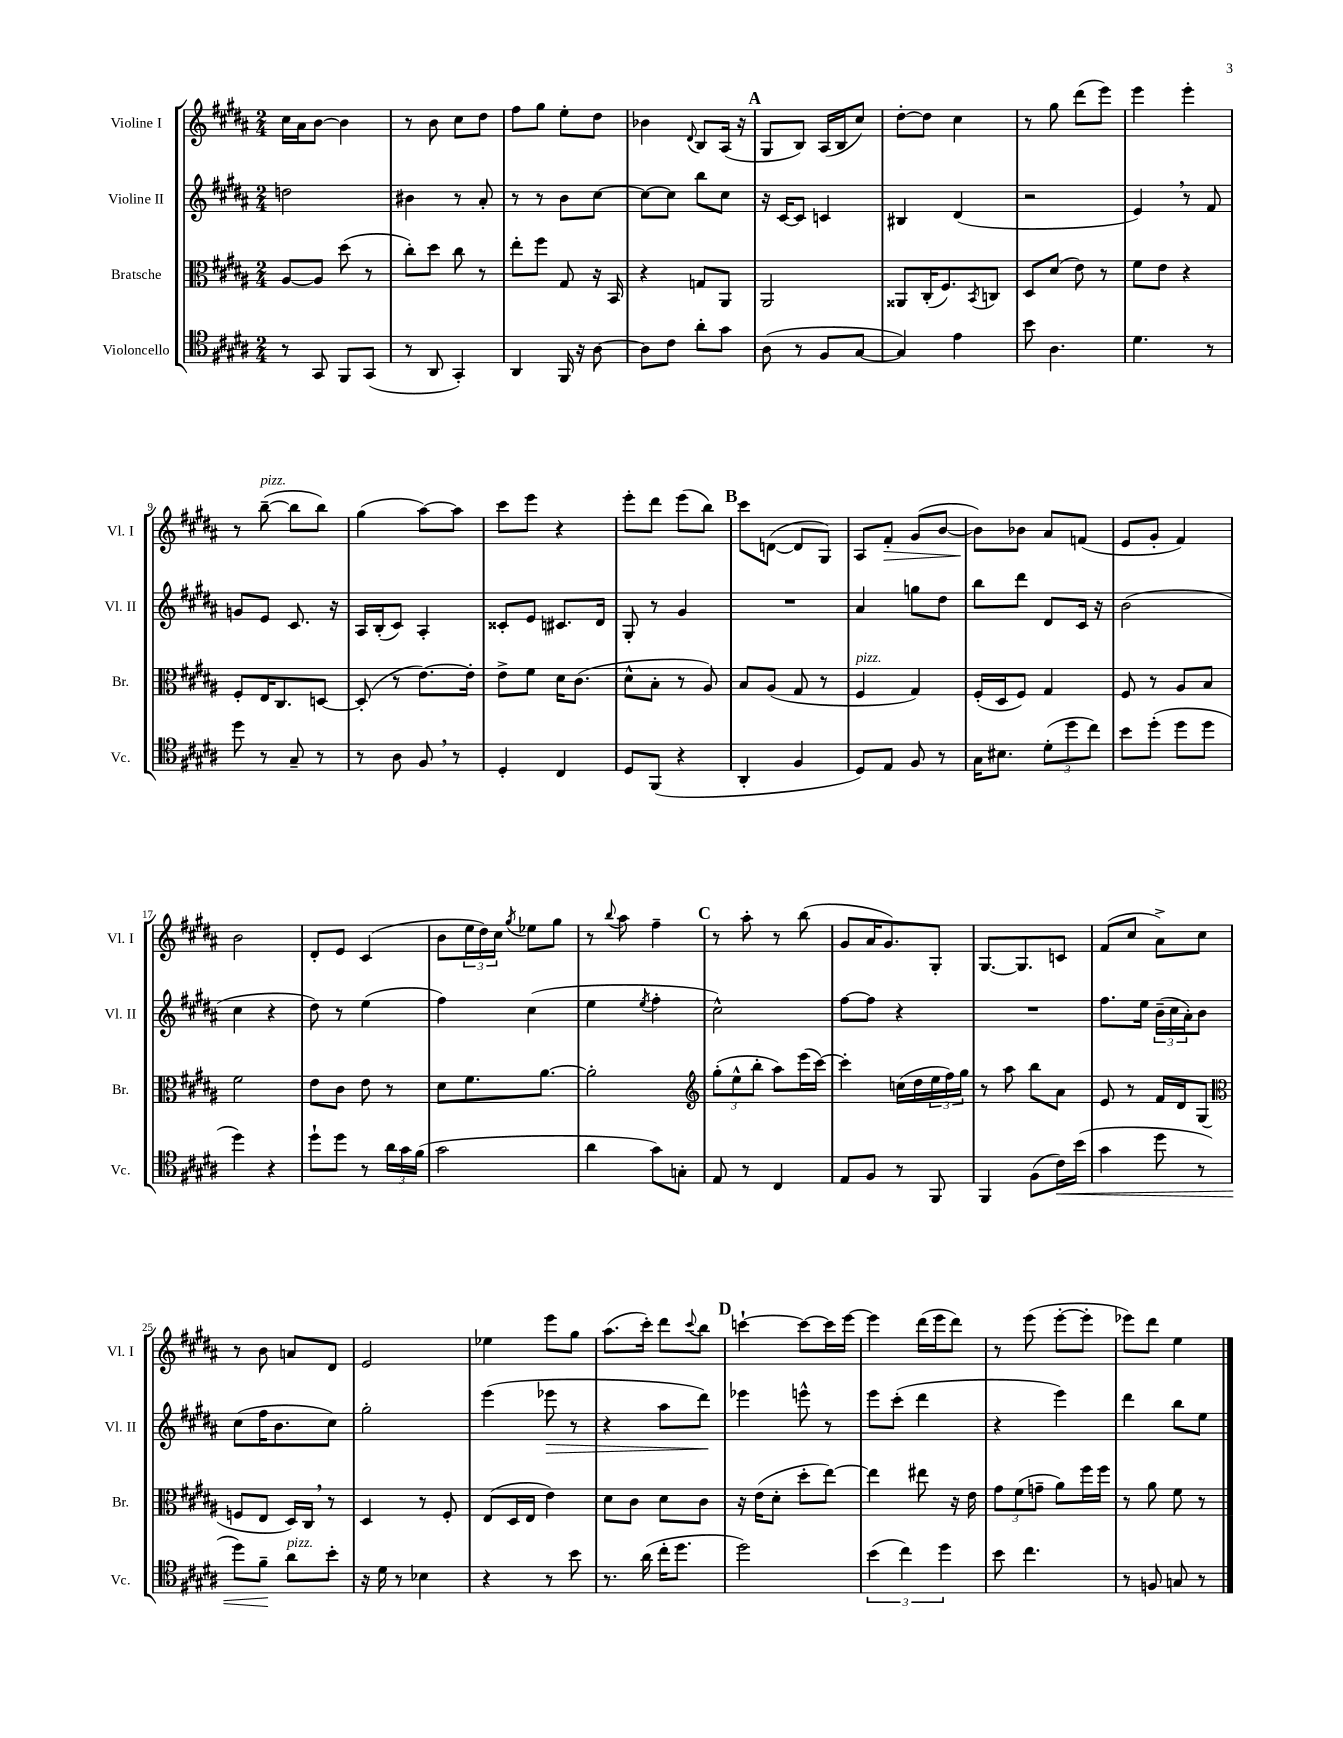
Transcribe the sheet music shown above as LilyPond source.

<<
\new StaffGroup <<
\new Staff = "s0" \with { instrumentName = "Violine I" shortInstrumentName = "Vl. I" } {
    \clef treble \key b \major \numericTimeSignature \time 2/4
    cis''16 ais'16 b'8~ b'4 |
    r8 b'8 cis''8 dis''8 |
    fis''8 gis''8 e''8-. dis''8 |
    bes'4 \appoggiatura { dis'8 } b8 ais16( r16 |
    \mark \markup { \bold "A" } gis8 b8) ais16( b16 cis''8) |
    dis''8~-. dis''8 cis''4 |
    r8 gis''8 dis'''8( e'''8) |
    e'''4 e'''4-. |
    r8 b''8~--^\markup { \italic "pizz." }( b''8 b''8) |
    gis''4( ais''8~) ais''8 |
    cis'''8 e'''8 r4 |
    e'''8-. dis'''8 e'''8( b''8) |
    \mark \markup { \bold "B" } cis'''8 d'8~( d'8 gis8) |
    ais8 fis'8-.\> gis'8( b'8~ |
    b'8\!) bes'8 ais'8 f'8( |
    e'8 gis'8-. fis'4) |
    b'2 |
    dis'8-. e'8 cis'4( |
    b'8 \tuplet 3/2 { e''16 dis''16) cis''16 } \acciaccatura { gis''8 } ees''8 gis''8 |
    r8 \appoggiatura { b''8 } ais''8 fis''4-- |
    \mark \markup { \bold "C" } r8 ais''8-. r8 b''8( |
    gis'8 ais'16 gis'8.) gis8-. |
    gis8.~ gis8. c'8 |
    fis'8( cis''8 ais'8->) cis''8 |
    r8 b'8 a'8 dis'8 |
    e'2 |
    ees''4 e'''8 gis''8 |
    ais''8.( cis'''16-.) dis'''8 \appoggiatura { cis'''8 } b''8 |
    \mark \markup { \bold "D" } c'''4~-! c'''8~ c'''16 e'''16~ |
    e'''4 dis'''16( e'''16 dis'''8) |
    r8 e'''8( e'''8~-. e'''8-. |
    ees'''8) dis'''8 e''4 \bar "|." |
}
\new Staff = "s1" \with { instrumentName = "Violine II" shortInstrumentName = "Vl. II" } {
    \clef treble \key b \major \numericTimeSignature \time 2/4
    d''2 |
    bis'4 r8 ais'8-. |
    r8 r8 b'8 cis''8~ |
    cis''8~ cis''8 b''8 cis''8 |
    \mark \markup { \bold "A" } r16 cis'16~ cis'8 c'4 |
    bis4 dis'4( |
    r2 |
    e'4) \breathe r8 fis'8 |
    g'8 e'8 cis'8. r16 |
    ais16 b16-.( cis'8) ais4-. |
    cisis'8-. e'8 cis'8. dis'16 |
    gis8-. r8 gis'4 |
    \mark \markup { \bold "B" } R2 |
    ais'4 g''8 dis''8 |
    b''8 dis'''8 dis'8 cis'16 r16 |
    b'2( |
    cis''4 r4 |
    dis''8) r8 e''4( |
    fis''4) cis''4( |
    e''4 \acciaccatura { e''8 } fis''4-. |
    \mark \markup { \bold "C" } cis''2-^) |
    fis''8~ fis''8 r4 |
    R2 |
    fis''8. e''16 \tuplet 3/2 { b'16--( cis''16 ais'16-.) } b'8 |
    cis''8( fis''16 b'8. cis''8) |
    gis''2-. |
    e'''4( ees'''8\> r8 |
    r4 ais''8 dis'''8\!) |
    \mark \markup { \bold "D" } ees'''4 e'''8-^ r8 |
    e'''8 cis'''8-.( dis'''4 |
    r4 e'''4) |
    dis'''4 b''8 e''8 \bar "|." |
}
\new Staff = "s2" \with { instrumentName = "Bratsche" shortInstrumentName = "Br." } {
    \clef alto \key b \major \numericTimeSignature \time 2/4
    ais8~ ais8 dis''8( r8 |
    cis''8-.) dis''8 cis''8 r8 |
    e''8-. fis''8 gis8 r16 b,16 |
    r4 g8 ais,8 |
    \mark \markup { \bold "A" } ais,2 |
    aisis,8 cis16-.( fis8.) \acciaccatura { b,8 } c8 |
    dis8 dis'8( e'8) r8 |
    fis'8 e'8 r4 |
    fis8-. e16 cis8. d8~ |
    d8-.( r8 e'8.~) e'16-. |
    e'8-> fis'8 dis'16 cis'8.( |
    dis'8-^ b8-. r8 ais8) |
    \mark \markup { \bold "B" } b8 ais8( gis8 r8 |
    fis4^\markup { \italic "pizz." } gis4) |
    fis16-.( dis16 fis8) gis4 |
    fis8 r8 ais8 b8 |
    fis'2 |
    e'8 cis'8 e'8 r8 |
    dis'8 fis'8. ais'8.~ |
    ais'2-. |
    \mark \markup { \bold "C" } \clef treble \tuplet 3/2 { gis''8-.( e''8-^ b''8-. } ais''8) e'''16( cis'''16~) |
    cis'''4-. c''16( dis''16 \tuplet 3/2 { e''16 fis''16) gis''16 } |
    r8 ais''8 b''8 ais'8 |
    e'8 r8 fis'16 dis'16 gis8( |
    \clef alto f8 e8 dis16) cis16 \breathe r8 |
    dis4 r8 fis8-. |
    e8( dis16 e16 e'4) |
    dis'8 cis'8 dis'8 cis'8 |
    \mark \markup { \bold "D" } r16 e'16( dis'8-. dis''8-. e''8~) |
    e''4 eis''8 r16 e'16 |
    \tuplet 3/2 { gis'8 fis'8( g'8-- } ais'8) fis''16 fis''16 |
    r8 ais'8 fis'8 r8 \bar "|." |
}
\new Staff = "s3" \with { instrumentName = "Violoncello" shortInstrumentName = "Vc." } {
    \clef tenor \key b \major \numericTimeSignature \time 2/4
    r8 gis,8 fis,8 gis,8( |
    r8 ais,8 gis,4-.) |
    ais,4 fis,16 r16 ais8~ |
    ais8 cis'8 ais'8-. gis'8 |
    \mark \markup { \bold "A" } ais8( r8 fis8 gis8~ |
    gis4) e'4 |
    b'8 ais4. |
    dis'4. r8 |
    dis''8 r8 gis8-- r8 |
    r8 ais8 fis8 \breathe r8 |
    dis4-. cis4 |
    dis8 fis,8( r4 |
    \mark \markup { \bold "B" } ais,4-. fis4 |
    dis8) e8 fis8 r8 |
    gis16 bis8. \tuplet 3/2 { dis'8-.( dis''8 cis''8) } |
    b'8 dis''8-.( dis''8 dis''8 |
    dis''4) r4 |
    dis''8-! dis''8 r8 \tuplet 3/2 { ais'16 gis'16 fis'16( } |
    gis'2 |
    ais'4 gis'8) g8-. |
    \mark \markup { \bold "C" } e8 r8 cis4 |
    e8 fis8 r8 fis,8 |
    fis,4 fis8( cis'16\<) b'16( |
    gis'4 dis''8 r8 |
    dis''8) fis'8--\! ais'8^\markup { \italic "pizz." } b'8-. |
    r16 dis'16 r8 bes4 |
    r4 r8 b'8 |
    r8. ais'16( cis''16-. dis''8. |
    \mark \markup { \bold "D" } dis''2) |
    \tuplet 3/2 { b'4( cis''4) dis''4 } |
    b'8 cis''4. |
    r8 f8 g8 r8 \bar "|." |
}
>>
>>
